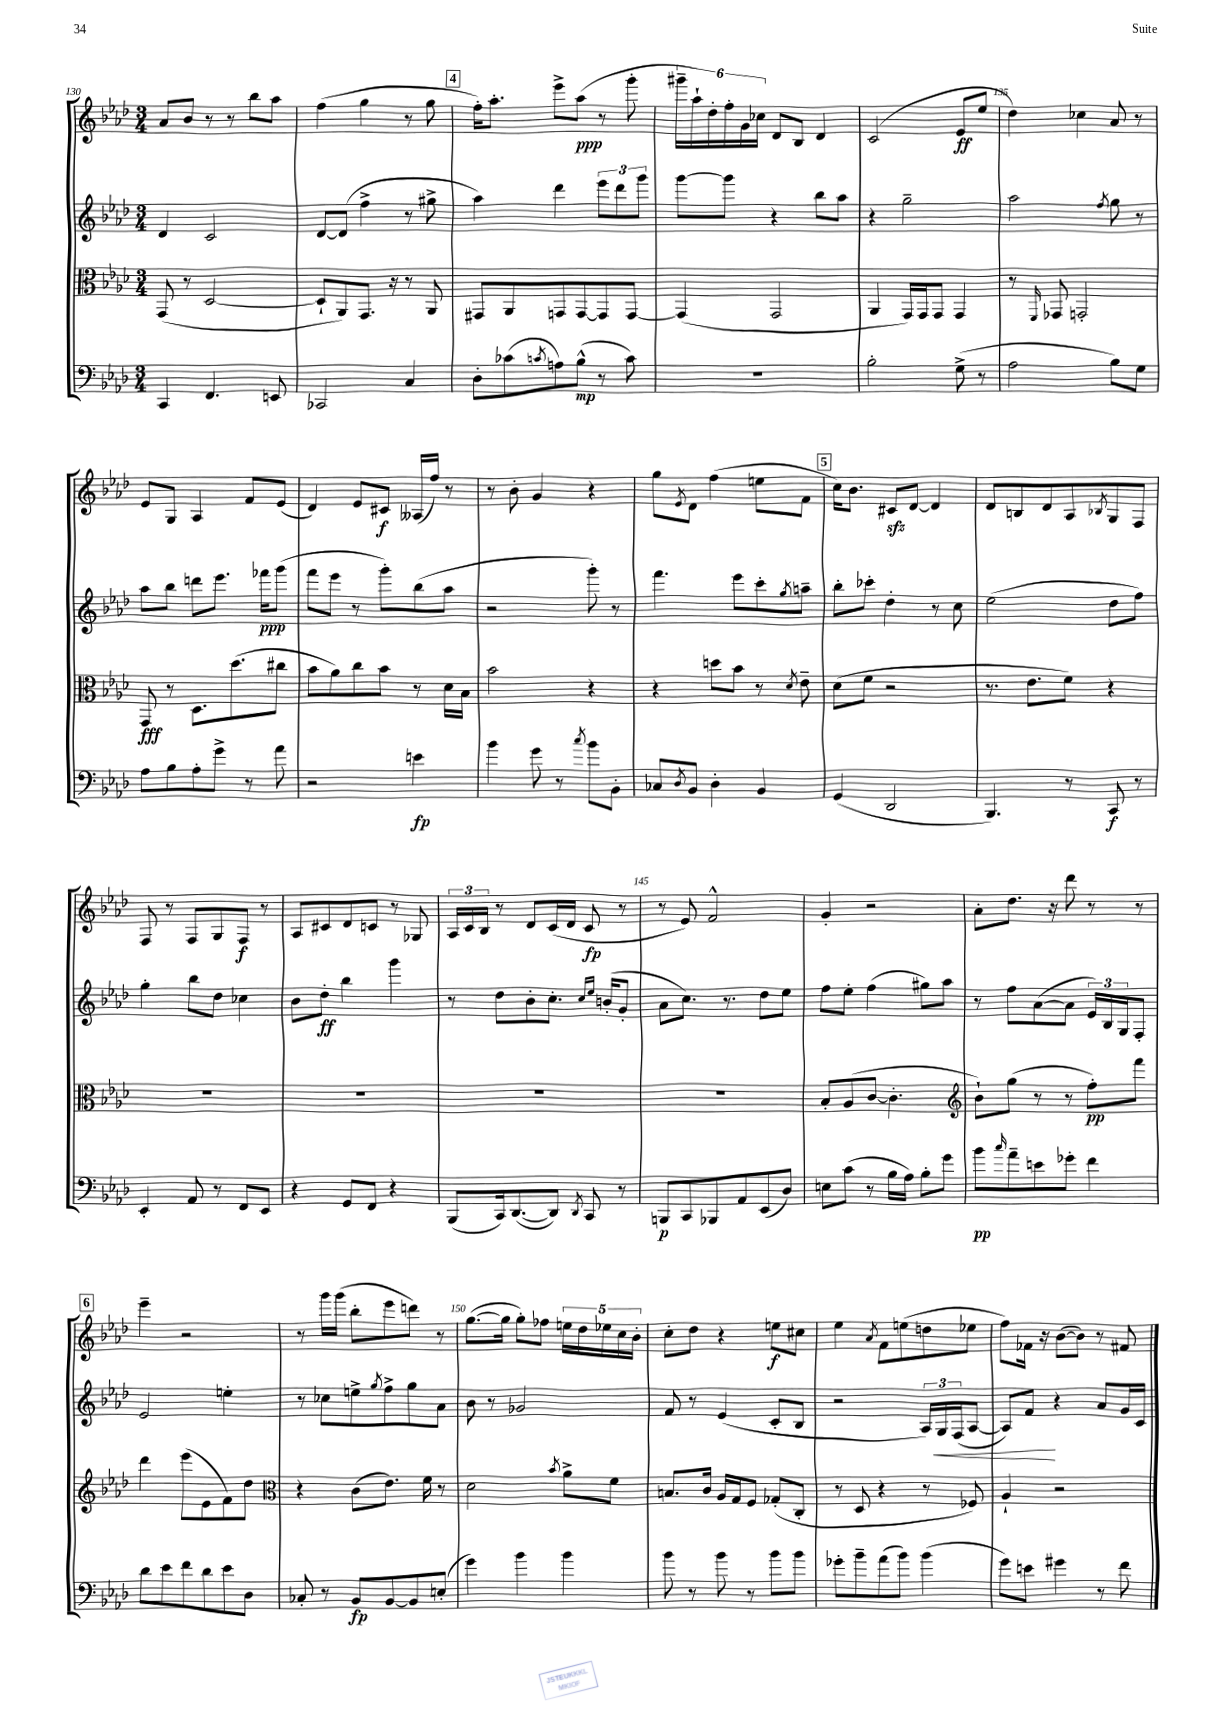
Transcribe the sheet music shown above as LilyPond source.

<<
\new StaffGroup <<
\new Staff = "s0" {
    \clef treble \key aes \major \numericTimeSignature \time 3/4
    aes'8 bes'8 r8 r8 bes''8 aes''8 |
    f''4( g''4 r8 g''8 |
    \mark \markup { \box "4" } f''16-.) aes''8.-. ees'''8-> aes''8\ppp( r8 g'''8-. |
    \tuplet 6/4 { gis'''16-- aes''16-!) des''16-. f''16-. g'16 ces''16 } des'8 bes8 des'4 |
    c'2( ees'8\ff ees''8 |
    des''4) ces''4 aes'8 r8 |
    ees'8 g8 aes4 f'8 ees'8( |
    des'4) ees'8 cis'8\f aeses16( f''16) r8 |
    r8 bes'8-. g'4 r4 |
    g''8 \acciaccatura { ees'8 } des'8 f''4( e''8 f'8 |
    \mark \markup { \box "5" } c''16) bes'8. cis'8\sfz des'8~ des'4 |
    des'8 b8 des'8 aes8 \acciaccatura { bes8 } g8 f8 |
    f8 r8 f8 g8 f8\f r8 |
    aes8 cis'8 des'8 c'8 r8 ges8 |
    \tuplet 3/2 { aes16 c'16 bes16 } r8 des'8 c'16( des'16 c'8\fp r8 |
    r8 ees'8) f'2-^ |
    g'4-. r2 |
    aes'8-. des''8. r16 des'''8 r8 r8 |
    \mark \markup { \box "6" } ees'''4-- r2 |
    r8 g'''16 g'''16( bes''8-. ees'''8 d'''8) r8 |
    g''8.~( g''16 g''8-.) fes''8 \tuplet 5/4 { e''16 des''16 ees''16 c''16 bes'16-. } |
    c''8-. des''8 r4 e''8\f cis''8 |
    ees''4 \acciaccatura { aes'8 } f'8 e''8( d''8 ees''8 |
    f''8) fes'16 r16 bes'8~( bes'8) r8 fis'8 \bar "|." |
}
\new Staff = "s1" {
    \clef treble \key aes \major \numericTimeSignature \time 3/4
    des'4 c'2 |
    des'8~ des'8( f''4-> r8 gis''8-> |
    \mark \markup { \box "4" } aes''4) des'''4 \tuplet 3/2 { ees'''8 des'''8 g'''8 } |
    g'''8~ g'''8 r4 bes''8 aes''8 |
    r4 g''2-- |
    aes''2 \acciaccatura { f''8 } g''8 r8 |
    aes''8 bes''8 d'''8 ees'''8. fes'''16\ppp g'''8( |
    f'''8 ees'''8 r8 g'''8-.) bes''8( aes''8 |
    r2 g'''8-.) r8 |
    f'''4. ees'''8 c'''8-. \acciaccatura { g''8 } a''8-- |
    \mark \markup { \box "5" } bes''8-. ces'''8-. des''4-. r8 c''8 |
    ees''2( des''8 f''8) |
    g''4-. bes''8 des''8 ces''4 |
    bes'8 des''8-.\ff bes''4 g'''4 |
    r8 des''8 bes'8-. c''8.-. \grace { c''16 ees''16 } b'16-.( g'8-. |
    aes'8 c''8.) r8. des''8 ees''8 |
    f''8 ees''8-. f''4( gis''8) aes''8 |
    r8 f''8 aes'8~( aes'8 \tuplet 3/2 { ees'16) bes16 g16 } f8-. |
    \mark \markup { \box "6" } ees'2 e''4-. |
    r8 ces''8 e''8-> \acciaccatura { g''8 } f''8-> g''8 aes'8 |
    bes'8 r8 ges'2 |
    f'8 r8 ees'4( c'8-. bes8 |
    r2 \tuplet 3/2 { aes16) g16\< f16( } aes8~ |
    aes8) f'8\! r4 aes'8 g'16 c'16 \bar "|." |
}
\new Staff = "s2" {
    \clef alto \key aes \major \numericTimeSignature \time 3/4
    g,8( r8 des2~ |
    des8-! aes,8) g,8. r16 r8 aes,8 |
    \mark \markup { \box "4" } gis,8 aes,8 g,8 g,8~ g,8 g,8~ |
    g,4( g,2 |
    aes,4 g,16) g,16 g,8 g,4 |
    r8 \grace { f,16 } ges,8 g,2-. |
    g,8\fff r8 des8. des''8.( cis''8 |
    bes'8 aes'8) c''8 bes'8 r8 des'16 bes16 |
    bes'2 r4 |
    r4 d''8 bes'8 r8 \acciaccatura { des'8 } ees'8-- |
    \mark \markup { \box "5" } des'8( f'8 r2 |
    r8. ees'8. f'8) r4 |
    R2. |
    R2. |
    R2. |
    R2. |
    bes8-. aes8( c'8~ c'4.-. |
    \clef treble bes'8-!) g''8( r8 r8 f''8-.\pp) f'''8 |
    \mark \markup { \box "6" } des'''4 ees'''8( ees'8 f'8) des''8 |
    \clef alto r4 c'8( ees'8.) f'16 r8 |
    des'2 \acciaccatura { bes'8 } aes'8-> f'8 |
    b8. c'16 aes16 g16 f8 ges8-.( c8-. |
    r8 des8 r4 r8 fes8) |
    aes4-! r2 \bar "|." |
}
\new Staff = "s3" {
    \clef bass \key aes \major \numericTimeSignature \time 3/4
    c,4 f,4. e,8 |
    ces,2 c4 |
    \mark \markup { \box "4" } des8-. ces'8( \acciaccatura { c'8 } a8) bes8-^\mp( r8 c'8) |
    R2. |
    bes2-. g8->( r8 |
    aes2 bes8) g8 |
    aes8 bes8 aes8-. g'8-> r8 aes'8 |
    r2 e'4\fp |
    bes'4 g'8 r8 \acciaccatura { c''8 } bes'8 bes,8-. |
    ces8 \acciaccatura { des8 } bes,8 des4-. bes,4 |
    \mark \markup { \box "5" } g,4( des,2 |
    bes,,4.) r8 c,8\f r8 |
    ees,4-. aes,8 r8 f,8 ees,8 |
    r4 g,8 f,8 r4 |
    bes,,8( c,16) des,8.~( des,8) \acciaccatura { des,8 } c,8 r8 |
    b,,8\p c,8 bes,,8 aes,8 ees,8( des8) |
    e8 c'8( r8 bes16 aes16) bes8-. g'8 |
    bes'8\pp \grace { c''16 } aes'8-- e'8 ges'8-. f'4 |
    \mark \markup { \box "6" } des'8 ees'8 f'8 des'8 ees'8 des8 |
    ces8-. r8 bes,8\fp bes,8~ bes,8 e8-.( |
    g'4) bes'4 bes'4 |
    bes'8 r8 bes'8 r8 bes'8 bes'8 |
    ges'8-. bes'8-- aes'8( bes'8) bes'4( |
    g'8) e'8 gis'4 r8 f'8 \bar "|." |
}
>>
>>
\layout { \context { \Score currentBarNumber = #130 \override BarNumber.break-visibility = ##(#f #t #t) barNumberVisibility = #(every-nth-bar-number-visible 5) } }
